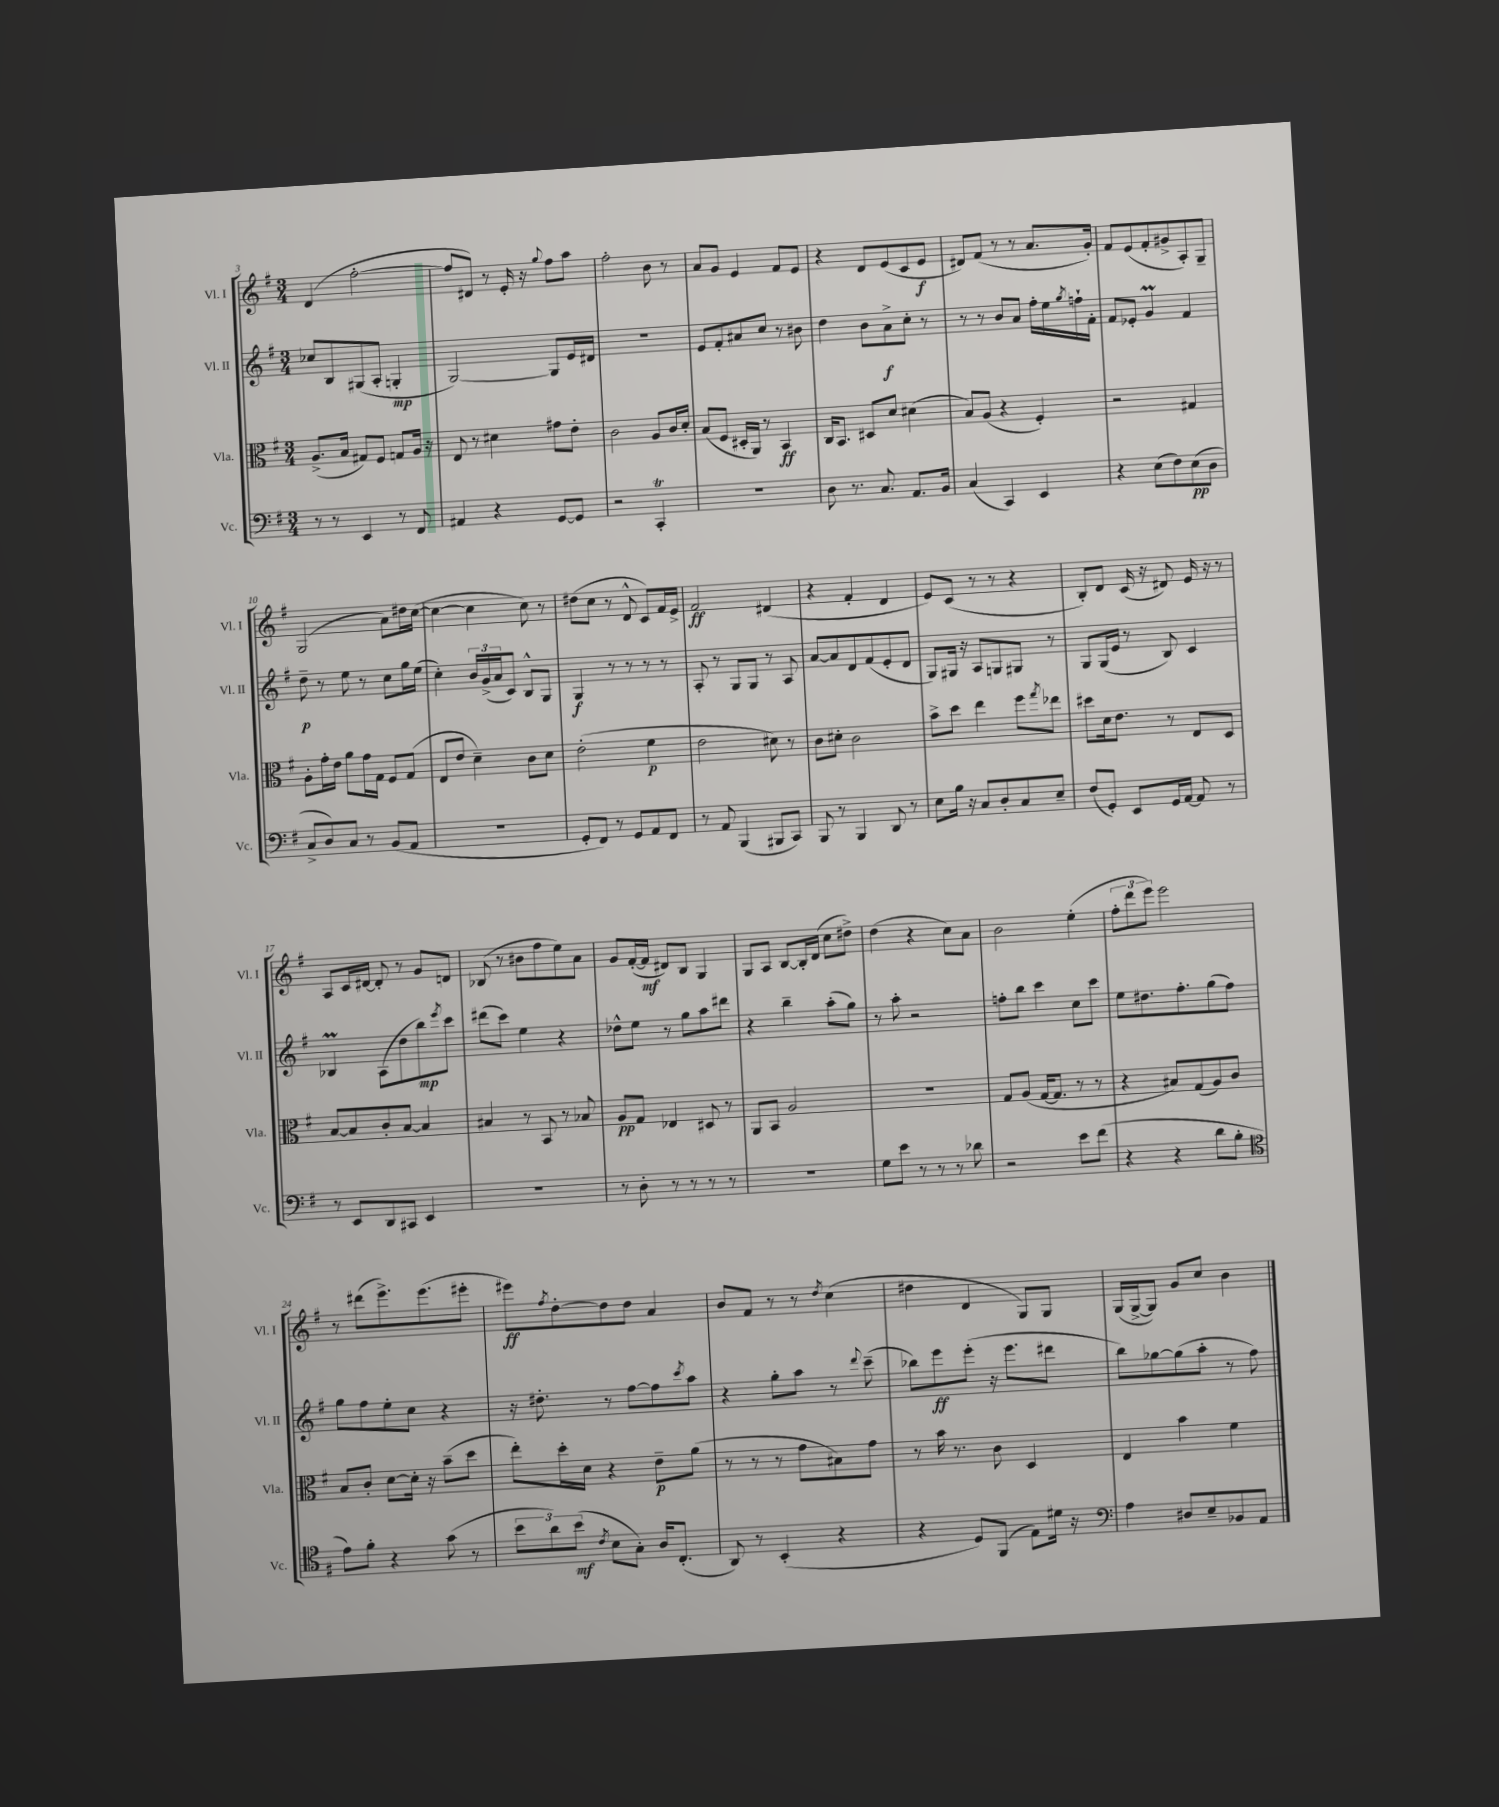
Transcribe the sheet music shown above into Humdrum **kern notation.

**kern	**dynam	**kern	**dynam	**kern	**dynam	**kern	**dynam
*part4	*part4	*part3	*part3	*part2	*part2	*part1	*part1
*staff4	*staff4	*staff3	*staff3	*staff2	*staff2	*staff1	*staff1
*I"Vc.	*	*I"Vla.	*	*I"Vl. II	*	*I"Vl. I	*
*I'Vc.	*	*I'Vla.	*	*I'Vl. II	*	*I'Vl. I	*
*clefF4	*	*clefC3	*	*clefG2	*	*clefG2	*
*k[f#]	*	*k[f#]	*	*k[f#]	*	*k[f#]	*
*M3/4	*	*M3/4	*	*M3/4	*	*M3/4	*
=3	=3	=3	=3	=3	=3	=3	=3
8r	.	(8.A^/L	.	8cc-X/L	.	(4d/	.
8r	.	.	.	8B/	.	.	.
.	.	16B/Jk	.	.	.	.	.
4EE/	.	8G#X/L)	.	(8G#X/	.	[2ff#'\	.
.	.	8F#/J	.	8A'/J	.	.	.
8r	.	8Gn/L	.	4Gn'/	mp	.	.
8FF#/	.	16A/Jk	.	.	.	.	.
.	.	16r	.	.	.	.	.
=4	=4	=4	=4	=4	=4	=4	=4
4AA#X/	.	8E/	.	[2G/)	.	8ff#/L]	.
.	.	8r	.	.	.	8d#X/J)	.
4r	.	4d#X\	.	.	.	8r	.
.	.	.	.	.	.	16e'/	.
.	.	.	.	.	.	16r	.
.	.	.	.	.	.	8qqgg/	.
[8GG/L	.	8g#X\L	.	8G/L]	.	8ff#\L	.
8GG/J]	.	8e'\J	.	16e/L	.	8aa\J	.
.	.	.	.	16d#X/JJ	.	.	.
=5	=5	=5	=5	=5	=5	=5	=5
2r	.	2c\	.	2.r	.	2ff#'\	.
4CCT'/	.	8A/L	.	.	.	8b\	.
.	.	16c/L	.	.	.	8r	.
.	.	16d'/JJ	.	.	.	.	.
=6	=6	=6	=6	=6	=6	=6	=6
2.r	.	(8B/L	.	8e/L	.	8a/L	.
.	.	8F#/J	.	8f#'/	.	8g/J	.
.	.	16D#X'/LL	.	8a#X/	.	4e/	.
.	.	16AA/JJ)	.	.	.	.	.
.	.	8r	.	8cc/J	.	.	.
.	.	4BB/	ff	8r	.	8f#/L	.
.	.	.	.	8b#X\	.	8e/J	.
=7	=7	=7	=7	=7	=7	=7	=7
8D\	.	16C/KL	.	4dd\	.	4r	.
.	.	8.BB/J	.	.	.	.	.
8.r	.	.	.	.	.	.	.
.	.	8D#X/L	.	8b\L	.	8d/L	.
8.C/	.	.	.	.	.	.	.
.	.	8d/J	.	8a^\	f	(8e/	.
8.AA/L	.	(4d#X\	.	8cc'\J	.	8c/	.
.	.	.	.	8r	.	8e/J	f
16BB/Jk	.	.	.	.	.	.	.
=8	=8	=8	=8	=8	=8	=8	=8
(4C/	.	8B/L)	.	8r	.	8d#X/L)	.
.	.	(8A/J	.	8r	.	(8f#/J	.
4CC/)	.	4r	.	8b/L	.	8r	.
.	.	.	.	8a/J	.	8r	.
4EE/	.	4F#'/)	.	16ff#'\LL	.	8.a/L	.
.	.	.	.	16ee\	.	.	.
.	.	.	.	8qgg/	.	.	.
.	.	.	.	16ffn`\	.	.	.
.	.	.	.	16f#'\JJ	.	16g'/Jk)	.
=9	=9	=9	=9	=9	=9	=9	=9
4r	.	2r	.	8f#/L	.	8f#/L	.
.	.	.	.	8e-X'/J	.	(8e/	.
(8E\L	.	.	.	4gM/	.	8f#'/	.
8F#\)	.	.	.	.	.	8g#X^/	.
(8E\	pp	4G#X/	.	4f#/	.	8A'/)	.
8D\J	.	.	.	.	.	8G~/J	.
!!LO:LB:g=z
=10	=10	=10	=10	=10	=10	=10	=10
8C^/L	.	8A'\L	.	8dd~\	p	(2G/	.
8D/)	.	16g'\L	.	8r	.	.	.
.	.	16e\JJ	.	.	.	.	.
8C/J	.	8a\L	.	8ee\	.	.	.
8r	.	16g\L	.	8r	.	.	.
.	.	16G\JJ	.	.	.	.	.
(8BB/L	.	8F#/L	.	8cc\L	.	8a\L)	.
8AA/J	.	(8G/J	.	16gg\L	.	16dd#X\L	.
.	.	.	.	(16ee\JJ	.	([16cc\JJ	.
=11	=11	=11	=11	=11	=11	=11	=11
2.r	.	8E/L	.	4cc'\)	.	4cc\_	.
.	.	8e/J	.	.	.	.	.
.	.	4d~\)	.	24b/LL	.	4cc\]	.
.	.	.	.	(24g^/	.	.	.
.	.	.	.	24a/J	.	.	.
.	.	.	.	8c/J)	.	.	.
.	.	8c\L	.	8B^^/L	.	8cc\)	.
.	.	8d\J	.	8G/J	.	8r	.
=12	=12	=12	=12	=12	=12	=12	=12
8GG'/L	.	(2e'\	.	4G/	f	(8dd#X\L	.
8FF#/J)	.	.	.	.	.	8cc\J	.
8r	.	.	.	8r	.	8r	.
8GG/L	.	.	.	8r	.	8d^^/	.
8AA/	.	4f#\	p	8r	.	8c/L)	.
8FF#/J	.	.	.	8r	.	16f#/L	.
.	.	.	.	.	.	16e^/JJ	.
=13	=13	=13	=13	=13	=13	=13	=13
8r	.	2e\	.	8A'/	.	2f#/	ff
8AA/	.	.	.	8r	.	.	.
(4BBB/	.	.	.	8G/L	.	.	.
.	.	.	.	8G/J	.	.	.
8BBB#X/L	.	8d#X\)	.	8r	.	(4d#X/	.
8CC/J)	.	8r	.	8A/	.	.	.
=14	=14	=14	=14	=14	=14	=14	=14
8BBB/	.	8c\L	.	[8a/L	.	4r	.
8r	.	8d#X'\J	.	8a/]	.	.	.
4BBB/	.	2c\	.	8d/	.	4f#'/	.
.	.	.	.	(8f#/	.	.	.
8DD/	.	.	.	8e'/	.	4d/	.
8r	.	.	.	8d/J	.	.	.
=15	=15	=15	=15	=15	=15	=15	=15
8E\L	.	8b^\L	.	8G/L)	.	8e/L)	.
16B\Jk	.	8dd\J	.	16G#X/Jk	.	(8c/J	.
16r	.	.	.	16r	.	.	.
8C/L	.	4ee\	.	8A/L	.	8r	.
8D'/	.	.	.	8Gn/	.	8r	.
8C/	.	8ff#\L	.	8G#X/J	.	4r	.
.	.	8qgg/	.	.	.	.	.
8E~/J	.	8ee-X\J	.	8r	.	.	.
=16	=16	=16	=16	=16	=16	=16	=16
(8F#/L	.	8dd#X\L	.	8G/L	.	8B'/L)	.
8GG'/J)	.	16d\k	.	(16G/L	.	8d/J	.
.	.	8.e\J	.	16e/JJ	.	.	.
8EE/L	.	.	.	8r	.	(16c/	.
.	.	.	.	.	.	16r	.
16GG/L	.	8r	.	8B/)	.	8d#X/)	.
[16AA/JJ	.	.	.	.	.	.	.
8AA/]	.	8E/L	.	4c/	.	16e/	.
.	.	.	.	.	.	16r	.
8r	.	8D/J	.	.	.	8r	.
!!LO:LB:g=z
=17	=17	=17	=17	=17	=17	=17	=17
8r	.	[8B/L	.	4B-XM/	.	8A/L	.
8EE/L	.	8B/]	.	.	.	16c/L	.
.	.	.	.	.	.	[16d#X/JJ	.
8DD/	.	8c'/	.	(8A\L	.	8d#'/]	.
8CC#X/J	.	[8B/J	.	8dd\	.	8r	.
4EE/	.	4B/]	.	8bb\)	mp	8g/L	.
.	.	.	.	8qeee/	.	.	.
.	.	.	.	8ccc\J	.	8dn/J	.
=18	=18	=18	=18	=18	=18	=18	=18
2.r	.	4B#X/	.	(8ddd#X\L	.	(8B-X/	.
.	.	.	.	8ccc\J)	.	8r	.
.	.	8r	.	4ee\	.	8b#X\L	.
.	.	8BB/	.	.	.	8ff#\	.
.	.	8r	.	4r	.	8ee\)	.
.	.	8B-X/	.	.	.	8a\J	.
=19	=19	=19	=19	=19	=19	=19	=19
8r	.	8A/L	pp	8dd-X^^\L	.	8g/L	.
8D'\	.	8G/J	.	8ee\J	.	([16f#'/L	.
.	.	.	.	.	.	16f#/JJ]	mf
8r	.	4E-X/	.	8r	.	8d#X/L)	.
8r	.	.	.	8gg\L	.	8B/J	.
8r	.	8D#X/	.	8aa\	.	4G/	.
8r	.	8r	.	8ddd#X\J	.	.	.
=20	=20	=20	=20	=20	=20	=20	=20
2.r	.	8AA/L	.	4r	.	8G/L	.
.	.	8BB/J	.	.	.	8A/J	.
.	.	2A/	.	4bb~\	.	[8B/L	.
.	.	.	.	.	.	16B'/L]	.
.	.	.	.	.	.	(16d/JJ	.
.	.	.	.	(8aa'\L	.	8cc\L	.
.	.	.	.	8gg\J)	.	8dd#X^\J)	.
=21	=21	=21	=21	=21	=21	=21	=21
8G\L	.	2.r	.	8r	.	(4dd\	.
8e\J	.	.	.	8aa'\	.	.	.
8r	.	.	.	2r	.	4r	.
8r	.	.	.	.	.	.	.
8r	.	.	.	.	.	8cc\L)	.
8d-X\	.	.	.	.	.	8a\J	.
=22	=22	=22	=22	=22	=22	=22	=22
2r	.	8G/L	.	8ffn'\L	.	2b\	.
.	.	(8A/J	.	8bb\J	.	.	.
.	.	[16G/KL	.	4ccc\	.	.	.
.	.	8.G/J]	.	.	.	.	.
8e\L	.	8r	.	8cc\L	.	(4ee'\	.
(8f#\J	.	8r	.	8ccc\J	.	.	.
=23	=23	=23	=23	=23	=23	=23	=23
4r	.	4r	.	8ee\L	.	12ff#'\L	.
.	.	.	.	.	.	12ddd\	.
.	.	.	.	8.dd#X\	.	.	.
.	.	.	.	.	.	12eee\J)	.
4r	.	8B#X/L)	.	.	.	2eee\	.
.	.	.	.	8.ff#'\	.	.	.
.	.	(8G/	.	.	.	.	.
8d\L	.	8A/)	.	(8gg\	.	.	.
8B'\J	.	8c/J	.	8ff#\J)	.	.	.
!!LO:LB:g=z
=24	=24	=24	=24	=24	=24	=24	=24
*clefC4	*	*	*	*	*	*	*
8e\L)	.	8B/L	.	8gg\L	.	8r	.
8f#'\J	.	8c'/J	.	8ff#\	.	(8ddd#X\L	.
4r	.	[8d\L	.	8ee'\	.	8.eee^\)	.
.	.	16d'\Jk]	.	8cc\J	.	.	.
.	.	16r	.	.	.	(8.eee\	.
(8g\	.	(8b~\L	.	4r	.	.	.
8r	.	8dd\J	.	.	.	8eee#X'\J	.
=25	=25	=25	=25	=25	=25	=25	=25
12b\L	.	8ee'\L)	.	16r	.	8eee#X\L)	ff
.	.	.	.	8.dd#X'\	.	.	.
12a\)	.	.	.	.	.	.	.
.	.	.	.	.	.	8qff#/	.
.	.	16dd'\L	.	.	.	[8dd'\	.
(12b\J	mf	.	.	.	.	.	.
.	.	16d\JJ	.	.	.	.	.
8qc/	.	.	.	.	.	.	.
8B\L	.	4r	.	8r	.	8dd\]	.
8G'\J)	.	.	.	[8ff#\L	.	8dd\J	.
16A/KL	.	8e~\L	p	8ff#\]	.	4a/	.
(8.C'/J	.	.	.	.	.	.	.
.	.	.	.	8qccc/	.	.	.
.	.	(8a\J	.	8aa\J	.	.	.
=26	=26	=26	=26	=26	=26	=26	=26
8AA/)	.	8r	.	4r	.	8b/L	.
8r	.	8r	.	.	.	8f#/J	.
(4BB'/	.	8r	.	8gg'\L	.	8r	.
.	.	8g\L	.	8aa\J	.	8r	.
.	.	.	.	.	.	8qdd/	.
4r	.	8B#X\)	.	8r	.	(4cc\	.
.	.	.	.	8qqddd/	.	.	.
.	.	8g\J	.	(8ccc~\	.	.	.
=27	=27	=27	=27	=27	=27	=27	=27
4r	.	8r	.	8bb-X\L)	.	4dd#X\	.
.	.	16b\	.	8eee\	ff	.	.
.	.	8.r	.	.	.	.	.
8D/L)	.	.	.	(8eee'\J	.	4d/	.
(8FF#/J	.	8c\	.	16r	.	.	.
.	.	.	.	8.eee\L	.	.	.
8E\L)	.	4D/	.	.	.	8G/L)	.
16d#X\Jk	.	.	.	8ddd#X\J	.	8G/J	.
16r	.	.	.	.	.	.	.
=28	=28	=28	=28	=28	=28	=28	=28
*clefF4	*	*	*	*	*	*	*
4A\	.	4E/	.	8bb\L)	.	(16G/LL	.
.	.	.	.	.	.	[16G^/J	.
.	.	.	.	[8gg-X\	.	8G/J])	.
8D#X/L	.	4b\	.	(8gg-\]	.	8g/L	.
8E~/	.	.	.	8aa'\J	.	8cc/J	.
8BB-X/	.	4f#\	.	8r	.	4b\	.
8AA/J	.	.	.	8ff#\)	.	.	.
==	==	==	==	==	==	==	==
*-	*-	*-	*-	*-	*-	*-	*-
